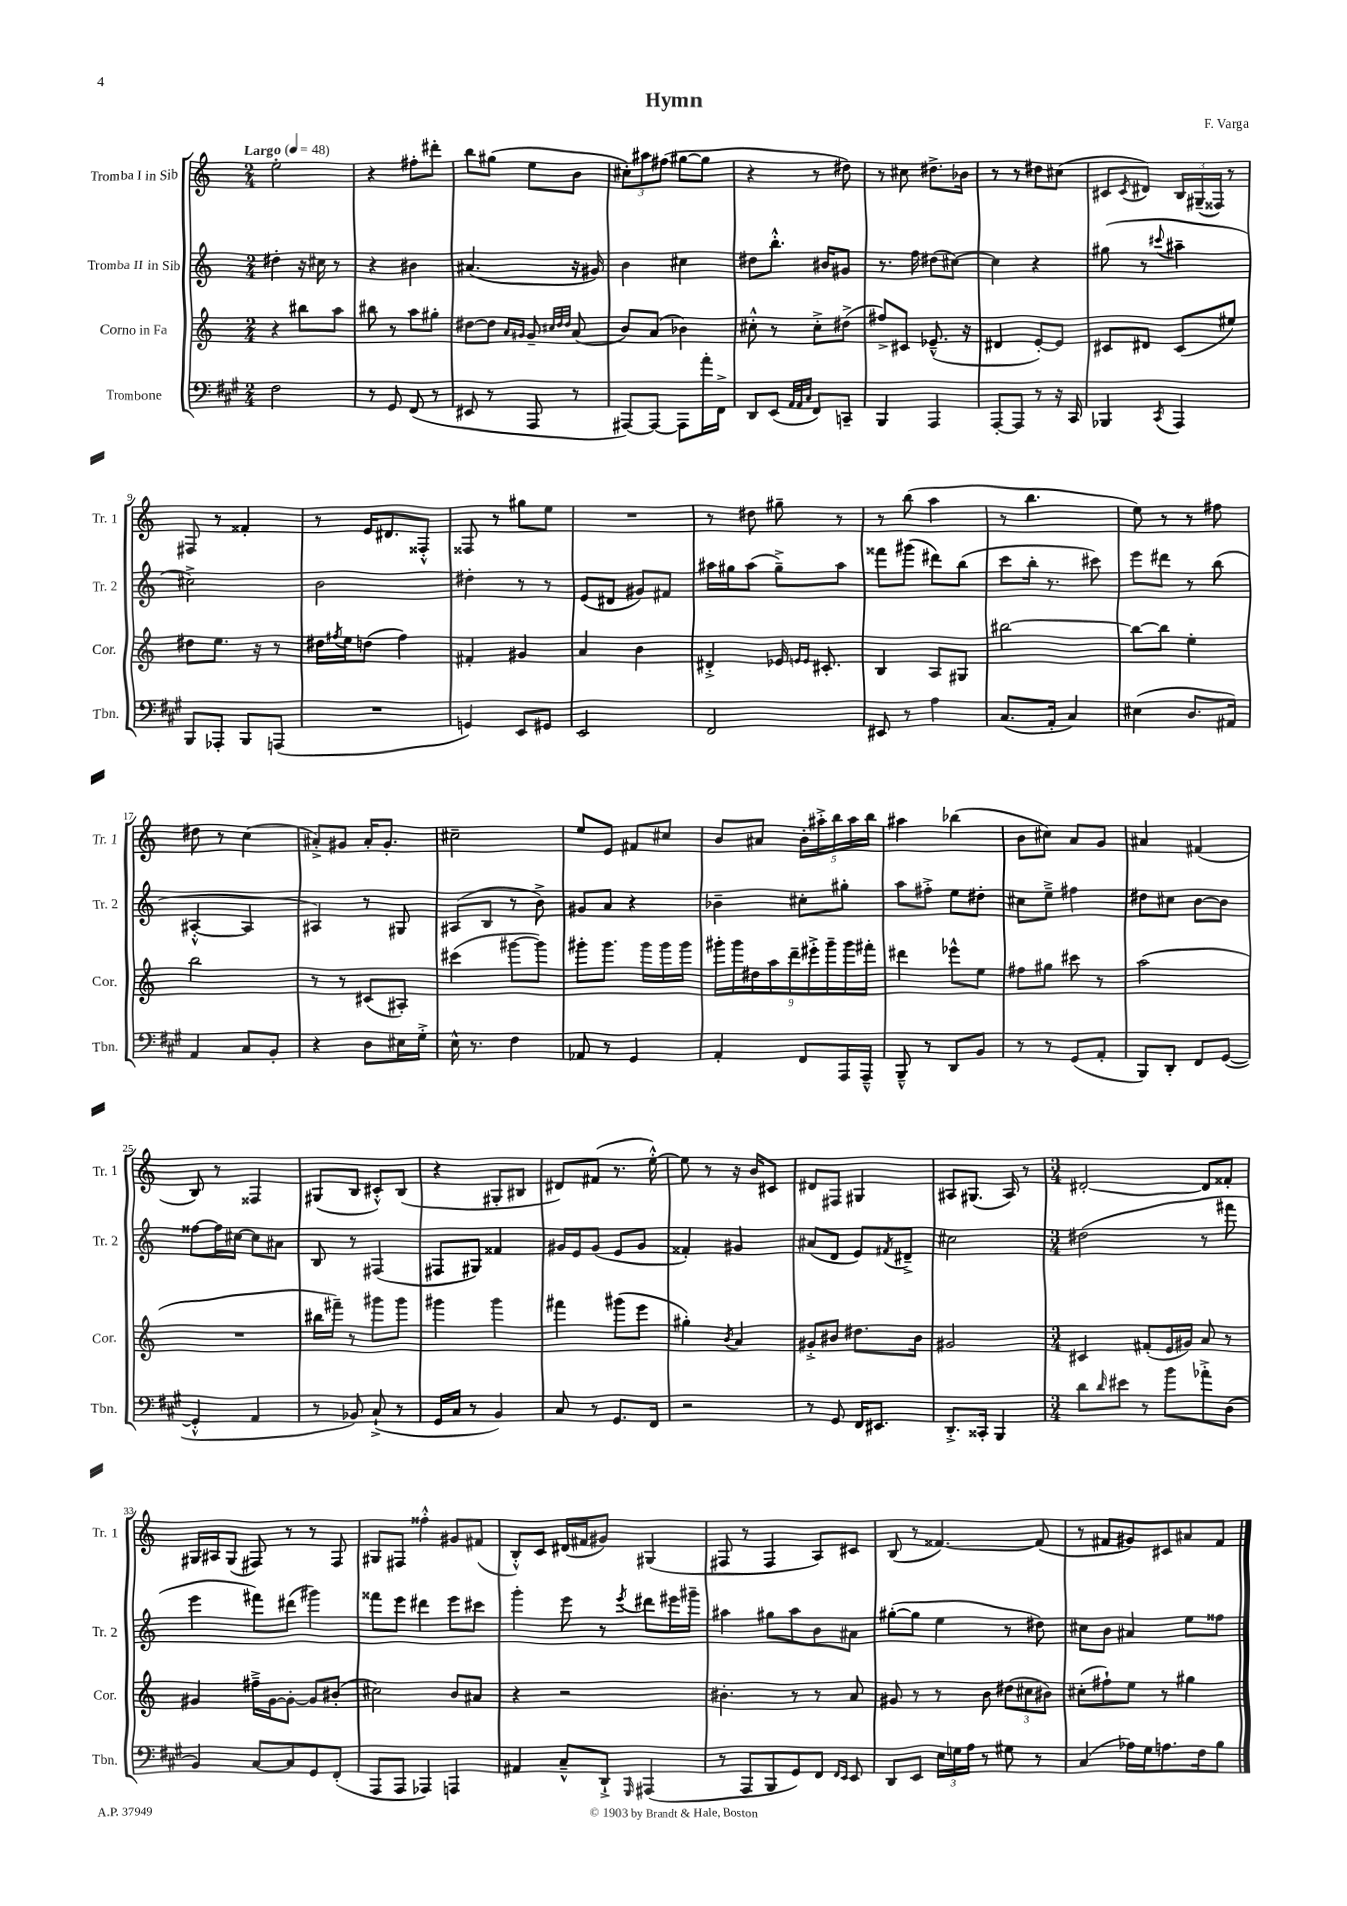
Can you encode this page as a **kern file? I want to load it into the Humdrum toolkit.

**kern	**kern	**kern	**kern
*part4	*part3	*part2	*part1
*staff4	*staff3	*staff2	*staff1
*I"Trombone	*I"Corno in Fa	*I"Tromba II in Sib	*I"Tromba I in Sib
*I'Tbn.	*I'Cor.	*I'Tr. 2	*I'Tr. 1
*clefF4	*clefG2	*clefG2	*clefG2
*k[f#c#g#]	*k[]	*k[]	*k[]
*M2/4	*M2/4	*M2/4	*M2/4
*MM48	*MM48	*MM48	*MM48
=1	=1	=1	=1
!	!	!	!LO:TX:a:B:t=Largo
2F#\	4r	4dd#X'\	2ee'\
.	8bb#X\L	16r	.
.	.	16cc#X\	.
.	8aa\J	8r	.
=2	=2	=2	=2
8r	8bb#X\	4r	4r
8GG#/	8r	.	.
(8FF#/	8aa\L	4b#X\	8ff#X'\L
8r	8gg#X'\J	.	8ddd#X'\J
=3	=3	=3	=3
8EE#X/	[8dd#X\L	(4.a#X/	8bb\L
8r	8dd#\J]	.	(8gg#X\J
.	16qqa/LL	.	.
.	16qqg#X/JJ	.	.
8AAA/	8g#~/	.	8ee\L
.	32qqcc#X/LLL	.	.
.	32qqdd#/	.	.
.	32qqdd#/JJJ	.	.
8r	(8a/	16r	8b\J
.	.	16g#X/)	.
=4	=4	=4	=4
[8AAA#X/L)	8b/L)	4b\	12cc#X'\L)
.	.	.	12aa#X\
8AAA#/J_	(8a/J	.	.
.	.	.	(12ff#X\J
8AAA#\L]	4b-X\)	4cc#X\	[8gg#X\L
16a'\L	.	.	8gg#\J]
16FF#^\JJ	.	.	.
=5	=5	=5	=5
8DD/L	8cc#X'^^\	8dd#X\L	4r
(8EE/J	8r	8.bb'^^\J	.
32qqAA/LLL	.	.	.
32qqAA/	.	.	.
32qqC#/JJJ	.	.	.
8FF#/L)	8cc#'^\L	.	8r
.	.	16b#X/KL	.
8CCn~/J	(8dd#X^\J	8g#X/J	8dd#X\)
=6	=6	=6	=6
4BBB/	8ff#X^/L)	8.r	8r
.	8c#X/J	.	8cc#X\
.	.	16ff\	.
4AAA/	(8.e-X~^^/	(8dd#X\L	8.dd#X^\L
.	.	[8cc#X\J)	.
.	16r	.	16b-X\Jk
=7	=7	=7	=7
[8AAA'/L	4d#X/	4cc#\]	8r
8AAA/J]	.	.	8r
8r	[8e'/L)	4r	8dd#X\L
16r	8e/J]	.	(8cc#X\J
16CC#/	.	.	.
=8	=8	=8	=8
4BBB-X/	8c#X/L	(8gg#X\	8c#X/L
.	.	.	8qc#/
.	8d#X/J	8r	8d#X/J)
8qCC#/	.	8qqccc#X/	.
4AAA/	(8c#/L	4aa#X~\	24B/LL
.	.	.	(24G#X~/
.	.	.	24F##X/JJ)
.	8ee#X/J)	.	8r
!!LO:LB:g=z
=9	=9	=9	=9
8BBB/L	8dd#X\L	2cc#X^\)	8F#X/
8AAA-X'/J	8.ee\J	.	8r
8BBB/L	.	.	4f##X'/
.	16r	.	.
(8AAAn/J	8r	.	.
=10	=10	=10	=10
2r	16dd#X\LL	2b\	8r
.	8qff#X/	.	.
.	16ee\J	.	.
.	(8ddn\J	.	16e/KL
.	.	.	8.d#X/
.	4ff#\)	.	.
.	.	.	8F##X'^^/J
=11	=11	=11	=11
4GGn/)	4f#X'/	4dd#X'\	8F##X/
.	.	.	8r
8EE/L	4g#X/	8r	8gg#X\L
8GG#X/J	.	8r	8ee\J
=12	=12	=12	=12
2EE/	4a/	(8e/L	2r
.	.	8d#X/J	.
.	4b\	8g#X/L)	.
.	.	8f#X/J	.
=13	=13	=13	=13
2FF#/	4d#X'^/	16aa#X\LL	8r
.	.	16gg#X\J	.
.	.	(8aa#\J	8dd#X\
.	16e-X/	8gg#~^\L)	8gg#X~\
.	16qqen/LL	.	.
.	16qqe/JJ	.	.
.	8.c#X'/	.	.
.	.	8aa#\J	8r
=14	=14	=14	=14
8EE#X/	4B/	8fff##X\L	8r
8r	.	(8ggg#X\J	(8bb\
4A\	8A/L	8ddd#X\L)	4aa\
.	8G#X/J	(8bb\J	.
=15	=15	=15	=15
(8.C#/L	[2bb#X\	8ccc\L	8r
.	.	16bb'\Jk	4.bb\
16AA'/Jk	.	8.r	.
4C#/)	.	.	.
.	.	8ccc#X\)	.
=16	=16	=16	=16
(4E#X\	8bb#\L_	8eee\L	8ee\)
.	8bb#\J]	8ddd#X\J	8r
8.D/L	4ee'\	8r	8r
.	.	(8bb\	8ff#X\
16AA#X/Jk)	.	.	.
!!LO:LB:g=z
=17	=17	=17	=17
4AA/	2bb\	[4A#X'^^/	8dd#X\
.	.	.	8r
8C#/L	.	4A#/]	(4cc\
8BB'/J	.	.	.
=18	=18	=18	=18
4r	8r	4A#X/)	8a#X'^/L)
.	8r	.	8g#X/J
8D\L	(8c#X/L	8r	16a#'/KL
.	.	.	8.g#'/J
16E#X\L	8A#X'/J)	8G#X/	.
16G#'^\JJ	.	.	.
=19	=19	=19	=19
16E^^\	(4ccc#X\	(8A#X/L	2cc#X~\
8.r	.	.	.
.	.	8B/J	.
4F#\	[8ggg#X\L	8r	.
.	8ggg#\J])	8b^\)	.
=20	=20	=20	=20
8AA-X/	8ggg#X'\L	8g#X/L	8ee/L
8r	8.ggg#\J	8a/J	8e/J
4GG#/	.	4r	8f#X/L
.	16ggg#\LL	.	.
.	16ggg#\	.	8cc#X/J
.	16ggg#\JJ	.	.
=21	=21	=21	=21
4AA'/	18ggg#X'\LL	4b-X~\	8b/L
.	18ggg#\	.	.
.	18dd#X\	.	.
.	.	.	8a#X/J
.	18aa\	.	.
.	18ddd~\	.	.
8FF#/L	.	8cc#X'\L	20b'\LL
.	18eee#X'^\	.	.
.	.	.	20aa#X'^\
.	18ggg#~\	.	.
.	.	.	20bb\
16AAA/L	.	8gg#X'\J	.
.	18ggg#\	.	.
.	.	.	20aa#\
16AAA~^^/JJ	.	.	.
.	18fff#X'\JJ	.	.
.	.	.	20bb\JJ
=22	=22	=22	=22
8BBB~^^/	4ddd#X\	8aa\L	4aa#X\
8r	.	8ff#X'^\J	.
8DD/L	8eee-X^^\L	8ee\L	(4bb-X\
8BB/J	8ee\J	8dd#X'\J	.
=23	=23	=23	=23
8r	8ff#X\L	8cc#X\L	8b\L
8r	8gg#X\J	8ee~^\J	8cc#X\J)
(8GG#/L	8ccc#X\	4ff#X\	8a/L
8AA'/J	8r	.	8g/J
=24	=24	=24	=24
8BBB/L)	(2aa\	8dd#X\L	4a#X/
8DD'/J	.	8cc#X\J	.
8FF#/L	.	[8b\L	(4f#X/
([8GG#/J	.	8b\J]	.
!!LO:LB:g=z
=25	=25	=25	=25
4GG#'^^/]	2r	[8ff##X\L	8B/)
.	.	16ff##\L]	8r
.	.	[16cc#X\JJ	.
4AA/	.	8cc#\L]	4F##X/
.	.	8a#X\J	.
=26	=26	=26	=26
8r	16bb#X\LL	8B/	(8G#X/L
.	16fff#X~\JJ)	.	.
8BB-X/)	8r	8r	8B/J
(8C#`^/	8ggg#X\L	(4F#X/	8c#X'^^/L)
8r	8ggg#\J	.	(8B/J
=27	=27	=27	=27
16GG#/LL	4ggg#X\	8F#X/L	4r
16C#/JJ	.	.	.
8r	.	8G#X/J)	.
4BB/)	4ggg#\	4f##X/	8G#X'/L
.	.	.	8B#X/J
=28	=28	=28	=28
8C#/	4fff#X\	16g#X/LL	8d#X/L)
.	.	16e/J	.
8r	.	(8g#/J	(8f#X/J
8.GG#/L	(8ggg#X\L	8e/L	8.r
.	8eee\J	8g#/J	.
16FF#/Jk	.	.	[16ee'^^\)
=29	=29	=29	=29
2r	4gg#X'\)	4f##X'/)	8ee\]
.	.	.	8r
.	8qb/	.	.
.	4a/	4g#X/	16r
.	.	.	16b/KL
.	.	.	8c#X/J
=30	=30	=30	=30
8r	8g#X'^/L	(8a#X/L	8d#X/L
8GG#/	8b#X/J	8d/J	8F#X/J
16FF#/KL	8.dd#X\L	8e/L)	4G#X/
8.EE#X/J	.	.	.
.	.	8qf#X/	.
.	.	8d#X~^/J	.
.	16b#\Jk	.	.
=31	=31	=31	=31
8.DD'^/L	2g#X/	2cc#X\	8A#X/L
.	.	.	(8.G#X/J
16CC##X'/Jk	.	.	.
4BBB/	.	.	.
.	.	.	16A#/)
.	.	.	8r
=32	=32	=32	=32
*M3/4	*M3/4	*M3/4	*M3/4
8d\L	4c#X/	(2dd#X\	[2d#X'/
16qqd/	.	.	.
8e#X\J	.	.	.
8r	(8f#X'/L	.	.
8b\L	16e/L	.	.
.	16g#X/JJ)	.	.
8a-X'^\	8a/	8r	8d#/L]
(8D\J	8r	8fff#X\	8f##X'/J
!!LO:LB:g=z
=33	=33	=33	=33
4BB/)	4g#X/	4eee\	16G#X/LL
.	.	.	16A#X/J
.	.	.	(8G#/J
[8C#/L	16ff#X~^\LL	8fff#X\L)	8F#X/)
.	[16g#\J	.	.
8C#/]	8g#'\J_	(8ddd#X\J	8r
8GG#/	8g#/L]	4ggg#X\)	8r
(8FF#'/J	(8b#X'/J	.	8F#/
=34	=34	=34	=34
8AAA/L	2cc#X\)	8fff##X\L	8G#X/L
8AAA/J	.	8eee\J	8F#X/J
4AAA-X/)	.	4ddd#X\	4ff##X'^^\
4AAAn/	8b/L	8eee\L	8g#X/L
.	8a#X/J	8ccc#X\J	(8f#X/J
=35	=35	=35	=35
4AA#X/	4r	4ggg'\	8B'^^/L)
.	.	.	8c/J
8C#~^^/L	2r	8eee\	(16d#X/LL
.	.	.	16f#X/J
8DD`^/J	.	8r	8g#X/J)
16qqGGG#/	.	8qeee/	.
(4AAA#X/	.	8ddd#X\L	(4G#X/
.	.	16eee#X\L	.
.	.	16ggg#X~\JJ	.
=36	=36	=36	=36
8r	4.b#X'\	4aa#X\	8F#X/
8AAA/L	.	.	8r
8BBB/	.	8gg#X\L	4F#/
8GG#/)	8r	8aa#\	.
8FF#/J	8r	8b\	8A/L)
16qqFF#/LL	.	.	.
16qqEE/JJ	.	.	.
8EE/	8a/	8a#X\J	8c#X/J
=37	=37	=37	=37
8DD/L	8g#X/	([8gg#X'\L	(8B/
8EE/J	8r	8gg#\J]	8r
24E\LL	8r	4ee\	[4.f##X/)
24Gn\	.	.	.
24A\JJ	.	.	.
8r	8b\	.	.
8G#X\	(12dd#X\L	8r	.
.	12cc#X\	.	.
8r	.	8dd#X\)	(8f##/]
.	12b#X\J)	.	.
=38	=38	=38	=38
(4C#/	(8cc#X'\L	8cc#X\L	8r
.	8ff#X`\)	8b\J	8f#X/L
16A-X\LL)	8ee\J	4a#X/	8g#X/)
16G#\J	.	.	.
8.An\	8r	.	8c#X/
.	4gg#X\	8ee\L	8a#X/
16F#\k	.	.	.
8B\J	.	8ff##X\J	8f#/J
==	==	==	==
*-	*-	*-	*-
